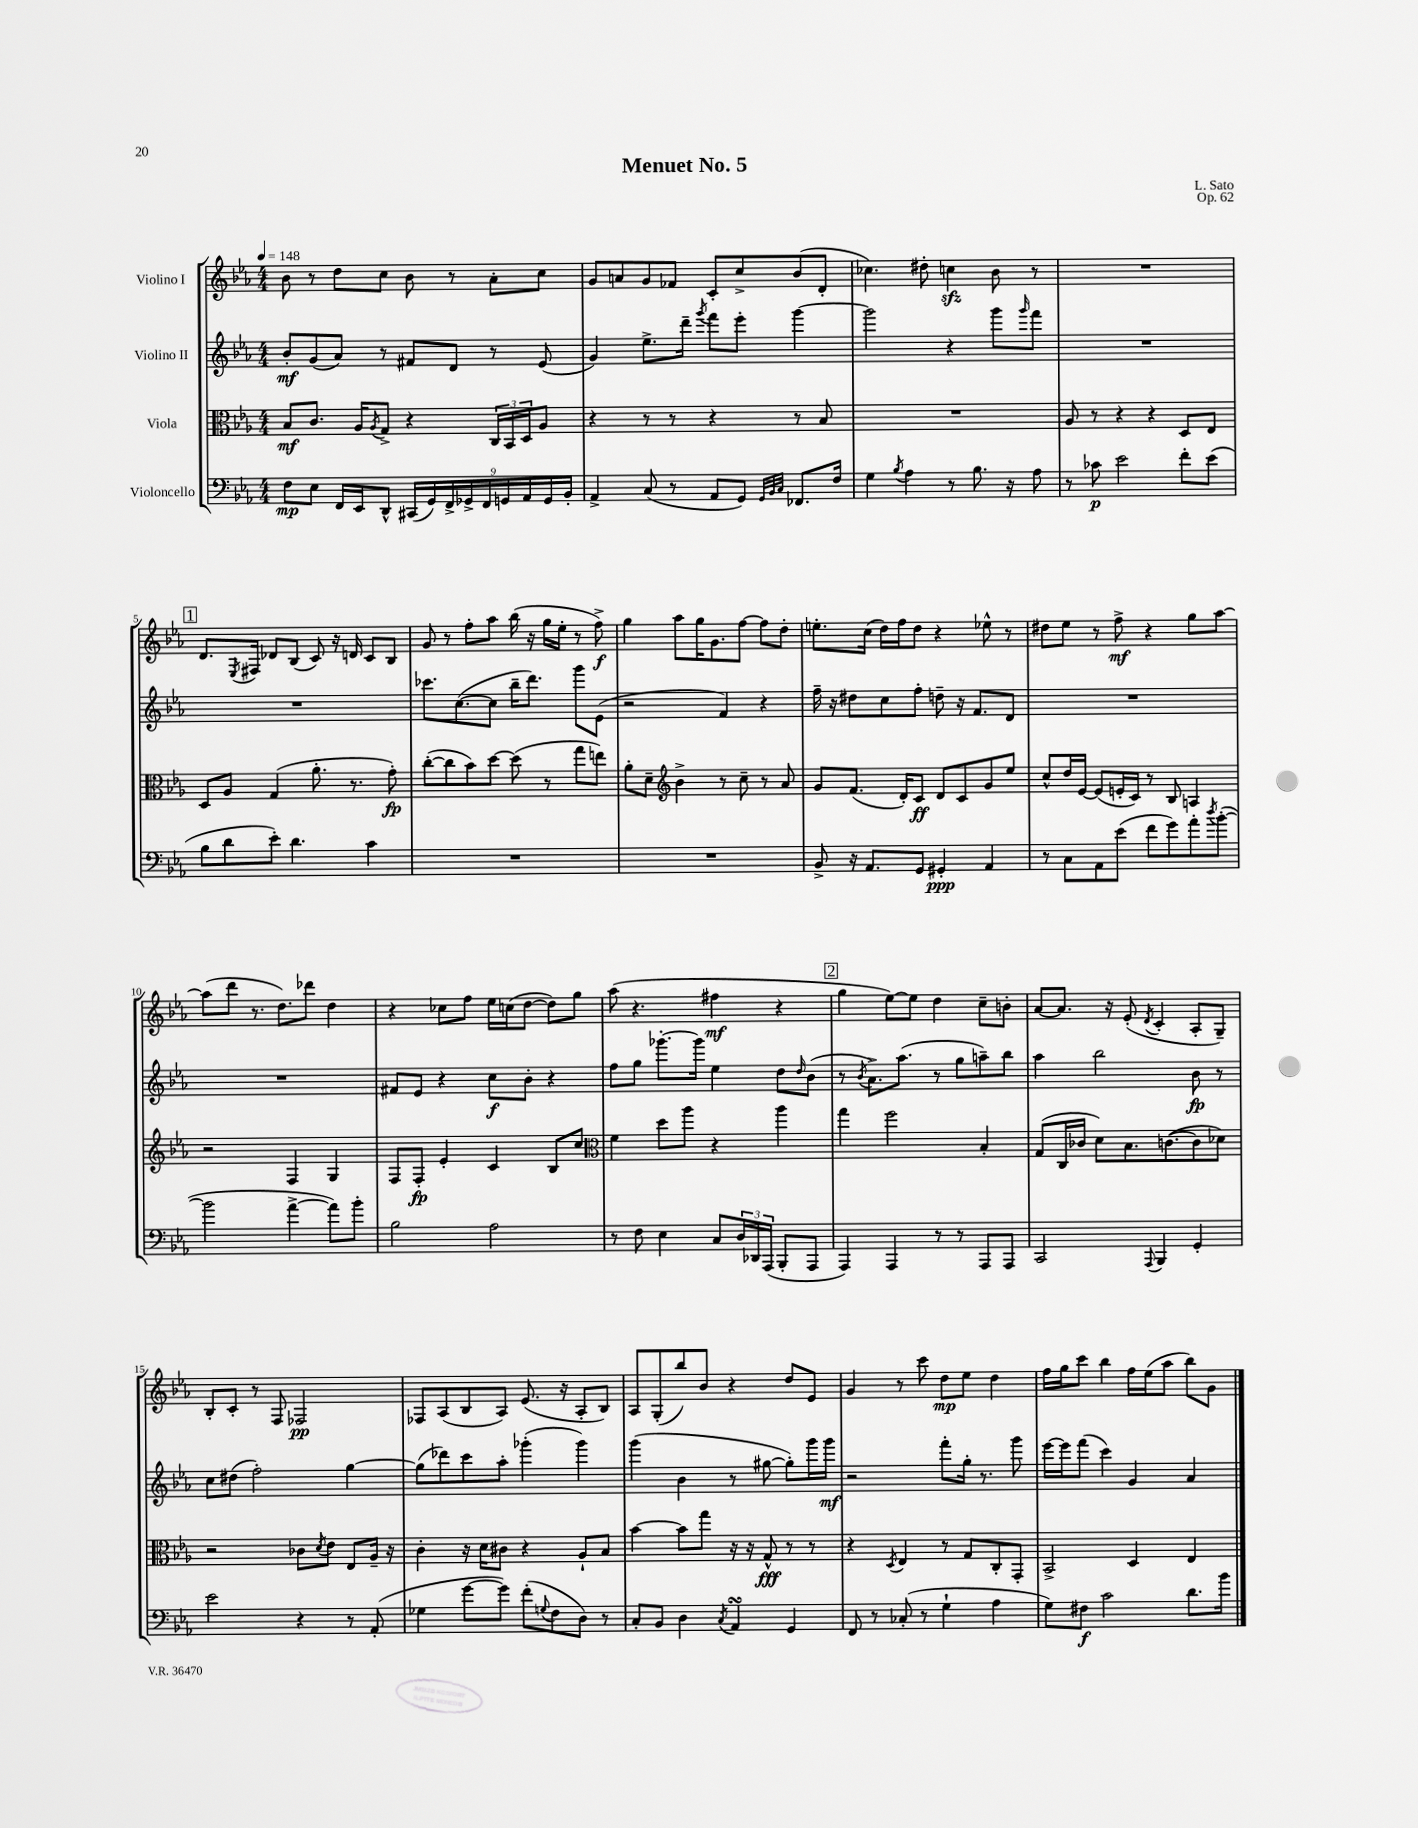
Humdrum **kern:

**kern	**kern	**kern	**kern
*staff4	*staff3	*staff2	*staff1
*clefF4	*clefC3	*clefG2	*clefG2
*k[b-e-a-]	*k[b-e-a-]	*k[b-e-a-]	*k[b-e-a-]
*M4/4	*M4/4	*M4/4	*M4/4
*MM148	*MM148	*MM148	*MM148
8F	8B-	8b-'	8b-
8E-	8.c	(8g	8r
16FF	.	8a-)	8dd
16EE-	16A-	.	.
.	8qA-	.	.
8DD^^	8G^	8r	8cc
(18CC#	4r	8f#	8b-
18GG)	.	.	.
18FF^	.	.	.
.	.	8d	8r
18GG-^	.	.	.
18FF	.	.	.
.	24C	8r	8a-'
18GG	.	.	.
.	24BB-	.	.
18AA-	24D	.	.
.	8A-	(8e-	8cc
18GG	.	.	.
18BB-'	.	.	.
=	=	=	=
4AA-^	4r	4g)	8g
.	.	.	8a
(8C	8r	8.ee-^	8g
8r	8r	.	8f-
.	.	16ddd~	.
.	.	8qggg	.
8AA-	4r	8fff	8c'
8GG)	.	8eee-'	8cc^
32qqGG	.	.	.
32qqBB-	.	.	.
32qqC	.	.	.
8.FF-	8r	[4ggg	(8b-
.	8B-	.	8d'
16F	.	.	.
=	=	=	=
4G	1r	2ggg]	4.cc-)
8qB-	.	.	.
4A-	.	.	.
.	.	.	8dd#'
8r	.	4r	4cc
8.B-	.	.	.
.	.	8ggg	8b-
16r	.	.	.
.	.	16qqggg	.
8A-	.	8fff	8r
=	=	=	=
8r	8A-	1r	1r
8c-	8r	.	.
2e-	4r	.	.
.	4r	.	.
8f'	8D	.	.
(8e-	8E-	.	.
=	=	=	=
8B-	8D	1r	8.d
8d	8A-	.	.
.	.	.	8qE-
.	.	.	16F#
8e-')	(4G	.	8d-
4.d	.	.	(8B-
.	8.a-'	.	8c)
.	.	.	16r
.	8.r	.	16d
4c	.	.	8c
.	8g')	.	8B-
=	=	=	=
1r	([8cc'	8.ccc-	8g
.	8cc]	.	8r
.	.	([8.cc	.
.	8b-)	.	8ff'
.	[8dd	8cc]	8aa-
.	(8dd]	16bb-~	(16bb-
.	.	8.ddd)	16r
.	8r	.	16gg
.	.	.	16ee-'
.	8gg	8ggg	8r
.	8ee)	(8e-	8ff^)
=	=	=	=
1r	8a-'	2r	4gg
.	8d~	.	.
*	*clefG2	*	*
.	4b-^	.	8aa-
.	.	.	16gg
.	.	.	8.g
.	8r	4f)	.
.	8cc~	.	[8ff
.	8r	4r	8ff]
.	8a-	.	8dd'
=	=	=	=
8BB-^	8g	16ff~	8.ee'
.	.	16r	.
16r	(8.f	8dd#	.
8.AA-	.	.	(16cc
.	.	8cc	16dd)
.	16d')	.	16ff
8GG	8c	8ff'	8dd
4GG#'	8d	8dd~	4r
.	8c	16r	.
.	.	8.f	.
4AA-	8g	.	8ee-^^
.	8ee-	8d	8r
=	=	=	=
8r	8cc^^	1r	8dd#
8C	16dd	.	8ee-
.	[16e-	.	.
8AA-	(8e-]	.	8r
(8e-	16e'	.	8ff^
.	16c)	.	.
8f	8r	.	4r
8g)	8B-	.	.
8a-'	4A	.	8gg
8qdd	.	.	.
([8b-'	.	.	[8aa-
=	=	=	=
2b-]	2r	1r	(8aa-]
.	.	.	8ddd
.	.	.	8.r
.	.	.	8.dd)
[4a-^	4F	.	.
.	.	.	8ddd-
8a-])	4G	.	4dd
8b-'	.	.	.
=	=	=	=
2B-	8F	8f#	4r
.	8F'	8e-	.
.	4e-'	4r	8cc-
.	.	.	8ff
2A-	4c	8cc	16ee-
.	.	.	(16cc
.	.	8b-'	[8dd
.	8B-	4r	8dd])
.	8cc	.	8gg
=	=	=	=
*	*clefC3	*	*
8r	4f	8ff	(8aa-
8F	.	8gg	4.r
4E-	8dd	[8.ggg-'	.
.	8aa-	.	.
.	.	16ggg-]	.
8C	4r	4ee-	4ff#
24D	.	.	.
24DD-	.	.	.
(24AAA-	.	.	.
8BBB-'	4aa-	8dd	4r
.	.	16qqdd	.
8AAA-	.	(8b-	.
=	=	=	=
4AAA-)	4gg	8r	4gg
.	.	8qb-	.
.	.	8.a-^)	.
4AAA-	2ff	.	[8ee-)
.	.	(8.aa-	.
.	.	.	8ee-]
8r	.	8r	4dd
8r	.	8gg	.
8AAA-	4B-'	8aa~)	8cc~
8AAA-	.	8bb-	8b'
=	=	=	=
2CC	(8G	4aa-	[8a-
.	16C	.	8.a-]
.	16c-	.	.
.	8d)	2bb-	.
.	.	.	16r
.	8.B-	.	(8e-'
8qqAAA-	.	.	8qd
4BBB-	.	.	4c'
.	([8.c	.	.
4GG'	8c]	8b-	8A-'
.	8d-)	8r	8G~)
=	=	=	=
2e-	2r	8cc	8B-'
.	.	(8dd#	8c'
.	.	2ff')	8r
.	.	.	8F
4r	8c-	.	2F-
.	8qd	.	.
.	8e-	.	.
8r	8E-	[4gg	.
(8AA-'	16A-~	.	.
.	16r	.	.
=	=	=	=
4G-	4c'	(8gg]	8F-
.	.	8ddd-)	(8A-
[8g	16r	8ccc	8B-
.	16d	.	.
8g])	8c#	8aa-'	8A-)
(8f'	4r	(4ggg-'	(8.e-
8qqG	.	.	.
8F	.	.	.
.	.	.	16r
8D)	8A-`	4ggg-)	8A-'
8r	8B-	.	8B-)
=	=	=	=
8C'	[4b-	(4ggg	8A-
8BB-	.	.	(8G'
4D	8b-]	4b-	8bb-)
.	8gg	.	8b-
8qC	.	.	.
4AA-	16r	8r	4r
.	16r	.	.
.	8G^^	[8gg#	.
4GG	8r	8gg#'])	8dd
.	8r	16ggg	8e-
.	.	16ggg	.
=	=	=	=
8FF	4r	2r	4g
8r	.	.	.
.	8qD	.	.
(8C-'	4E-	.	8r
8r	.	.	8ccc
4G`	8r	8fff'	8dd
.	8G	16gg'	8ee-
.	.	8.r	.
4A-	8C'	.	4dd
.	8GG'	8ggg	.
=	=	=	=
8G)	2BB-^	[16eee-	16ff
.	.	16eee-]	16gg
8F#	.	(8fff	8ccc
2c	.	4ccc)	4bb-
.	4D	4g	16ff
.	.	.	(16ee-
.	.	.	8aa-
8.d	4E-	4a-	8bb-)
.	.	.	8g
16b-	.	.	.
==	==	==	==
*-	*-	*-	*-
